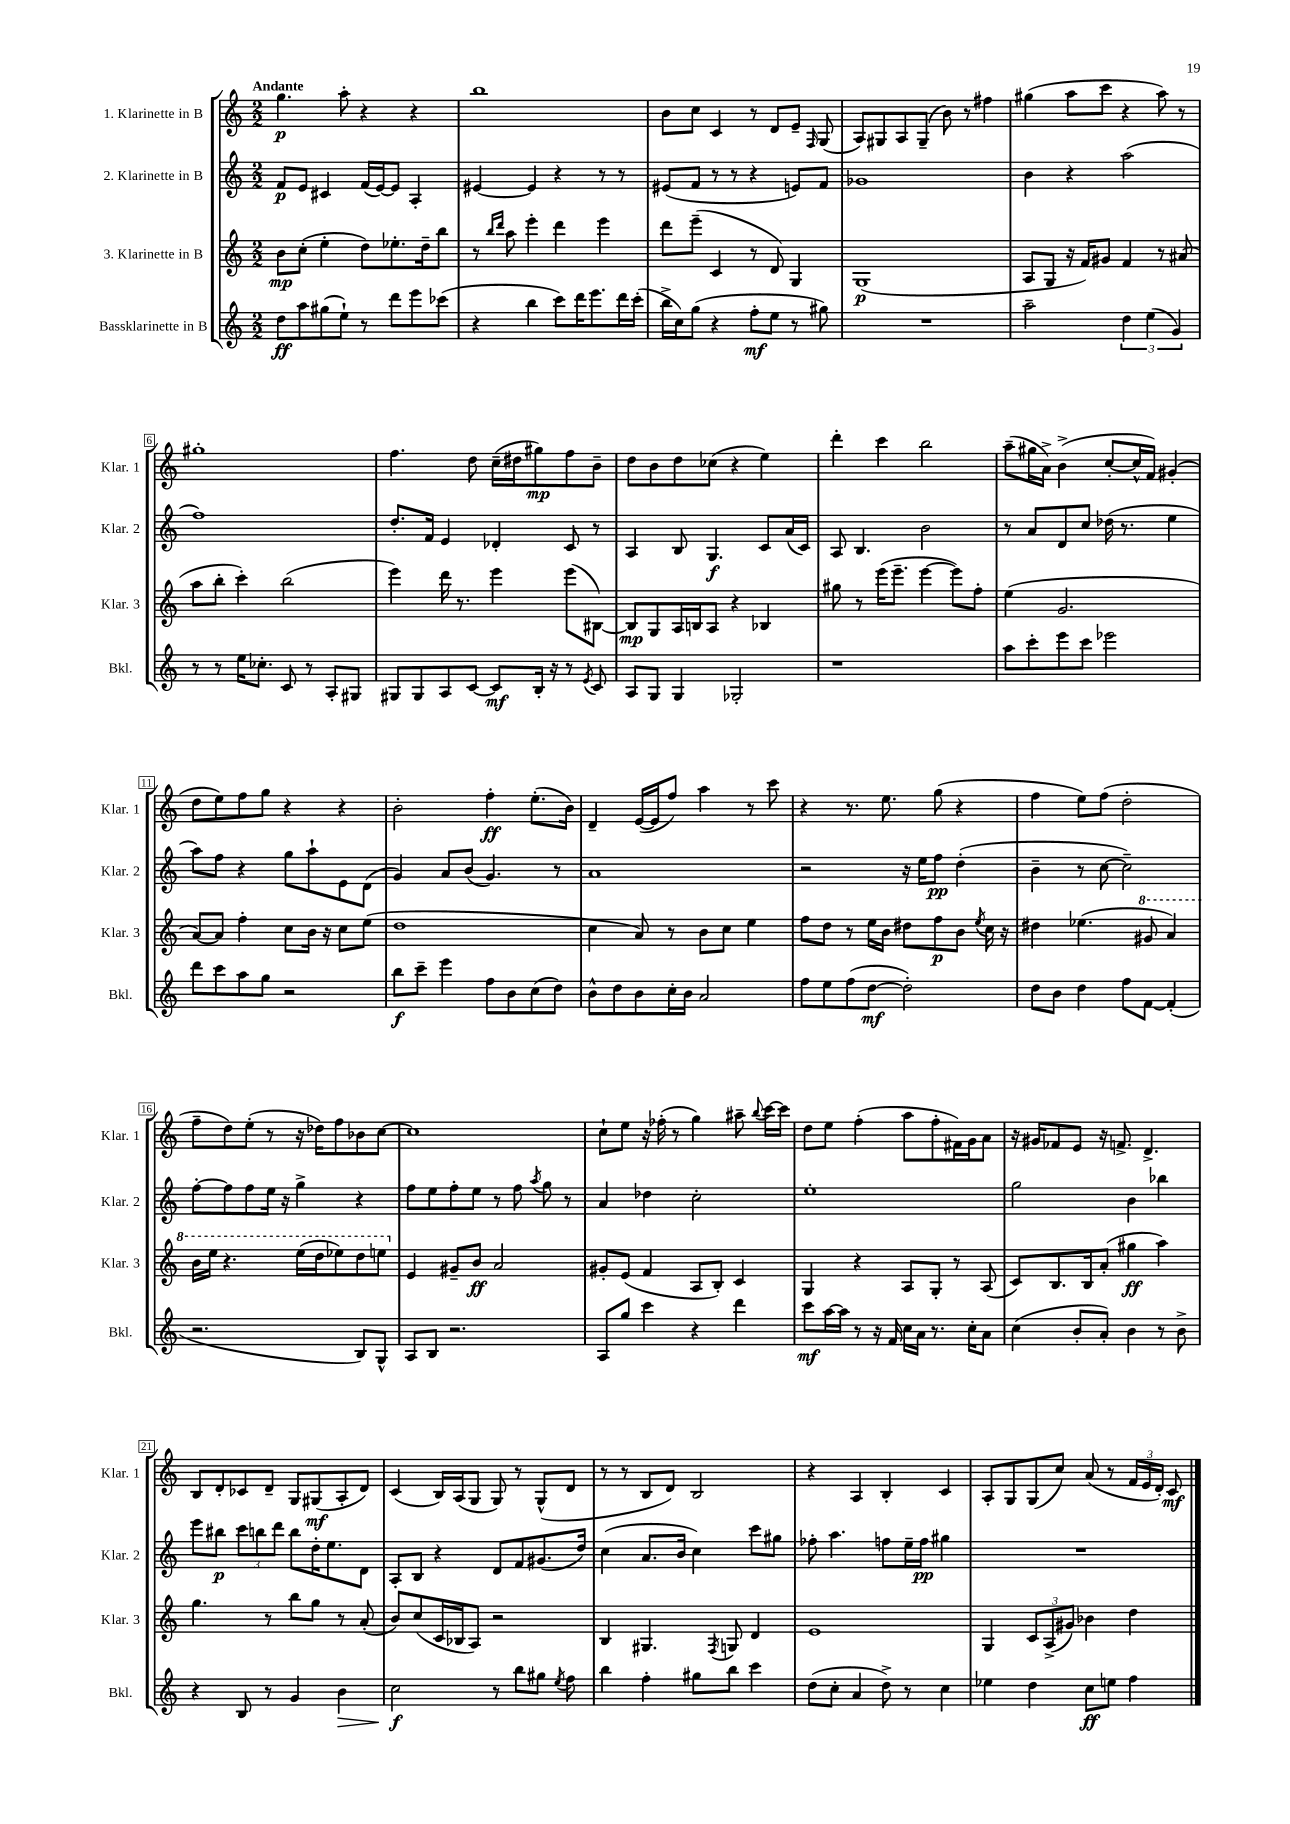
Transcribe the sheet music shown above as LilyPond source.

<<
\new StaffGroup <<
\new Staff = "s0" \with { instrumentName = "1. Klarinette in B" shortInstrumentName = "Klar. 1" } {
    \clef treble \key c \major \numericTimeSignature \time 2/2 \tempo "Andante"
    \autoBeamOff g''4.\p a''8-. r4 r4 |
    b''1 |
    b'8[ c''8] c'4 r8 d'8[ e'8]-- \grace { f16 } g8( |
    a8[) gis8 a8 gis8]--( b'8) r8 fis''4 |
    gis''4( a''8[ c'''8] r4 a''8) r8 |
    gis''1-. |
    f''4. d''8 c''16[--( dis''16 gis''8\mp) f''8 b'8]-- |
    d''8[ b'8 d''8 ces''8]( r4 e''4) |
    d'''4-. c'''4 b''2 |
    a''8[--( gis''16 a'16]->) b'4->( c''8[~-. c''16-^ f'16]) gis'4-.( |
    d''8[ e''8) f''8 g''8] r4 r4 |
    b'2-. f''4-.\ff e''8.[-.( b'16]) |
    d'4-- e'16[~( e'16 f''8]) a''4 r8 c'''8 |
    r4 r8. e''8. g''8( r4 |
    f''4 e''8[) f''8]( d''2-. |
    f''8[-- d''8) e''8]-.( r8 r16 des''16[) f''8 bes'8 c''8]~ |
    c''1 |
    c''8[-! e''8] r16 fes''16-.( r8 g''4) ais''8-- \appoggiatura { b''8 } c'''16[~ c'''16] |
    d''8[ e''8] f''4-.( a''8[ f''8-. fis'16) g'16 a'8] |
    r16 gis'16[ fes'8 e'8] r16 f'8.-> d'4.-> |
    b8[ d'8-. ces'8 d'8]-- g8[ gis8\mf( a8-. d'8]) |
    c'4( b16[) a16( g8] g8) r8 g8[-^( d'8] |
    r8 r8 b8[ d'8]) b2 |
    r4 a4 b4-. c'4 |
    a8[-. g8 g8( c''8]) a'8( r8 \tuplet 3/2 { f'16[ e'16 d'16]-.) } c'8\mf \bar "|." |
}
\new Staff = "s1" \with { instrumentName = "2. Klarinette in B" shortInstrumentName = "Klar. 2" } {
    \clef treble \key c \major \numericTimeSignature \time 2/2
    \autoBeamOff f'8[\p e'8] cis'4 f'16[( e'16~) e'8] a4-. |
    eis'4~ eis'4 r4 r8 r8 |
    eis'8[( f'8] r8 r8 r4 e'8[) f'8] |
    ges'1 |
    b'4 r4 a''2( |
    f''1) |
    d''8.[-. f'16] e'4 des'4-. c'8 r8 |
    a4 b8 g4.\f c'8[ a'16( c'16]) |
    a8 b4. b'2 |
    r8 a'8[ d'8 c''8] des''16( r8. e''4 |
    a''8[) f''8] r4 g''8[ a''8-! e'8 d'8]( |
    g'4) a'8[ b'8]( g'4.) r8 |
    a'1 |
    r2 r16 e''16[ f''8]\pp d''4-.( |
    b'4-- r8 c''8~ c''2--) |
    f''8[~-. f''8 f''8 e''16] r16 g''4-> r4 |
    f''8[ e''8 f''8-. e''8] r8 f''8 \acciaccatura { a''8 } g''8 r8 |
    a'4 des''4 c''2-. |
    e''1-. |
    g''2 b'4 bes''4 |
    e'''8[ bis''8]\p \tuplet 3/2 { c'''8[ b''8 d'''8] } b''8[ d''16-. e''8. d'8] |
    a8[-. b8] r4 d'8[ f'8 gis'8.( d''16]) |
    c''4( a'8.[ b'16] c''4) c'''8[ gis''8] |
    fes''8-. a''4. f''8[ e''16-- f''16]\pp gis''4 |
    R1 \bar "|." |
}
\new Staff = "s2" \with { instrumentName = "3. Klarinette in B" shortInstrumentName = "Klar. 3" } {
    \clef treble \key c \major \numericTimeSignature \time 2/2
    \autoBeamOff b'8[\mp c''8]-.( e''4-. d''8[) ees''8.-. d''16-- b''8] |
    r8 \grace { b''16[ d'''16] } a''8 e'''4-. d'''4 e'''4 |
    d'''8[ e'''8]--( c'4 r8 d'8) g4 |
    g1\p( |
    a8[ g8] r16 f'16[) gis'8] f'4 r8 ais'8( |
    a''8[ b''8]-. c'''4-.) b''2( |
    e'''4) d'''16 r8. e'''4 e'''8[( bis8]~) |
    bis8[\mp g8 a16 b16 a8] r4 bes4 |
    gis''8 r8 e'''16[( e'''8.]-- e'''4~ e'''8[) f''8]-. |
    e''4( g'2. |
    a'8[~) a'8] f''4-. c''8[ b'16] r16 c''8[ e''8]( |
    d''1 |
    c''4 a'8) r8 b'8[ c''8] e''4 |
    f''8[ d''8] r8 e''16[ b'16] dis''8[ f''8\p b'8] \acciaccatura { e''8 } c''16 r16 |
    dis''4 ees''4.( \ottava #1 gis''8 a''4) |
    b''16[ e'''16] r4. e'''16[( d'''16 ees'''8) d'''8 e'''8] \ottava #0 |
    e'4 gis'8[-- b'8]\ff a'2 |
    gis'8[-. e'8]( f'4 a8[ b8]-.) c'4 |
    g4 r4 a8[ g8]-. r8 a8( |
    c'8[) b8. b16 a'8]-.( gis''4\ff a''4) |
    g''4. r8 b''8[ g''8] r8 a'8-.( |
    b'8[) c''8( c'16 bes16 a8]) r2 |
    b4 gis4. \acciaccatura { f8 } g8 d'4 |
    e'1 |
    g4 \tuplet 3/2 { c'8[ a8->( gis'8]) } bes'4 d''4 \bar "|." |
}
\new Staff = "s3" \with { instrumentName = "Bassklarinette in B" shortInstrumentName = "Bkl." } {
    \clef treble \key c \major \numericTimeSignature \time 2/2
    \autoBeamOff d''8[\ff a''8 gis''8( e''8]-!) r8 d'''8[ e'''8 ces'''8]( |
    r4 b''4 c'''8[) d'''16 e'''8. d'''16 c'''16]-.( |
    b''16[-> c''16) g''8]( r4 f''8[-.\mf e''8] r8 gis''8) |
    R1 |
    a''2-- \tuplet 3/2 { d''4 e''4( g'4) } |
    r8 r8 e''16[ ces''8.]-. c'8 r8 a8[-. gis8] |
    gis8[ gis8 a8 c'8]~ c'8[\mf b16]-. r16 r8 \acciaccatura { e'8 } c'8 |
    a8[ g8] g4 ges2-. |
    r1 |
    a''8[ c'''8-. e'''8 c'''8] ees'''2 |
    d'''8[ c'''8 a''8 g''8] r2 |
    b''8[\f c'''8]-- e'''4 f''8[ b'8 c''8( d''8]) |
    b'8[-^ d''8 b'8 c''16-. b'16] a'2 |
    f''8[ e''8 f''8( d''8]~\mf d''2-.) |
    d''8[ b'8] d''4 f''8[ f'8]~ f'4-.( |
    r2. b8[) g8]-^ |
    a8[ b8] r2. |
    a8[ g''8] c'''4 r4 d'''4 |
    c'''8[\mf a''16~ a''16] r8 r16 f'16 c''16[ a'16] r8. c''16[-. a'8] |
    c''4( b'8[-. a'8]-.) b'4 r8 b'8-> |
    r4 b8 r8 g'4 b'4\> |
    c''2\f\! r8 b''8[ gis''8] \acciaccatura { e''8 } f''8 |
    b''4 f''4-. gis''8[ b''8] c'''4 |
    d''8[( c''8]-. a'4 d''8->) r8 c''4 |
    ees''4 d''4 c''8[\ff e''8] f''4 \bar "|." |
}
>>
>>
\layout { \context { \Score \override BarNumber.stencil = #(make-stencil-boxer 0.1 0.3 ly:text-interface::print) } }
